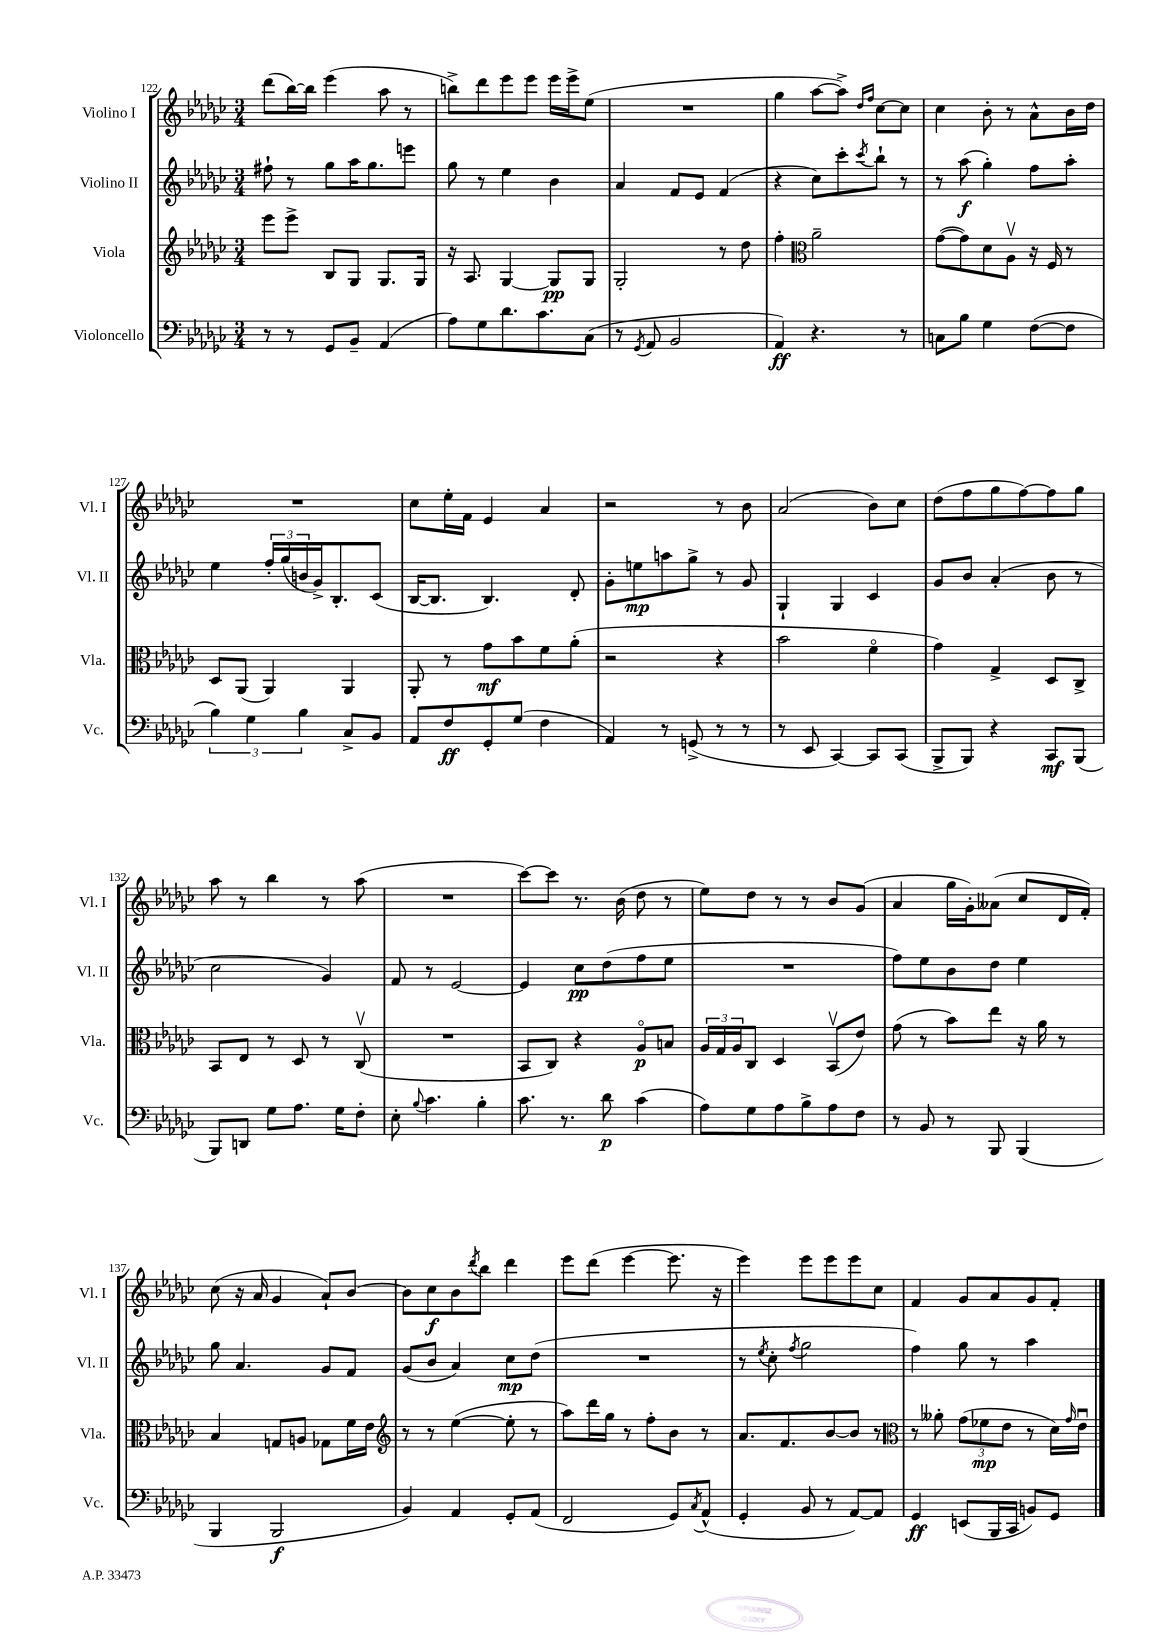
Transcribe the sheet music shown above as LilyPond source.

<<
\new StaffGroup <<
\new Staff = "s0" \with { instrumentName = "Violino I" shortInstrumentName = "Vl. I" } {
    \clef treble \key ges \major \numericTimeSignature \time 3/4
    des'''8( bes''16~) bes''16 ees'''4( aes''8 r8 |
    b''8->) des'''8 ees'''8 ees'''8 ees'''16 ees'''16-> ees''8( |
    R2. |
    ges''4 aes''8~ aes''8->) \grace { des''16 f''16 } ces''8~ ces''8 |
    ces''4 bes'8-. r8 aes'8-^ bes'16 des''16 |
    R2. |
    ces''8 ees''16-. f'16 ees'4 aes'4 |
    r2 r8 bes'8 |
    aes'2( bes'8) ces''8 |
    des''8( f''8 ges''8 f''8~) f''8 ges''8 |
    aes''8 r8 bes''4 r8 aes''8( |
    R2. |
    ces'''8~) ces'''8 r8. bes'16( des''8 r8 |
    ees''8) des''8 r8 r8 bes'8 ges'8( |
    aes'4 ges''16 ges'16-.) aeses'8( ces''8 des'16 f'16-.) |
    ces''8( r16 aes'16 ges'4 aes'8-!) bes'8~ |
    bes'8 ces''8\f bes'8 \acciaccatura { des'''8 } bes''8 des'''4 |
    ees'''8 des'''8( ees'''4~ ees'''8. r16 |
    ees'''4) ees'''8 ees'''8 ees'''8 ces''8 |
    f'4 ges'8 aes'8 ges'8 f'8-. \bar "|." |
}
\new Staff = "s1" \with { instrumentName = "Violino II" shortInstrumentName = "Vl. II" } {
    \clef treble \key ges \major \numericTimeSignature \time 3/4
    fis''8-! r8 ges''8 aes''16 ges''8. e'''8 |
    ges''8 r8 ees''4 bes'4 |
    aes'4 f'8 ees'8 f'4( |
    r4 ces''8) ces'''8-. \acciaccatura { ces'''8 } bes''8-! r8 |
    r8 aes''8\f( ges''4-.) f''8 aes''8-. |
    ees''4 \tuplet 3/2 { f''16-. ges''16( b'16 } ges'16->) bes8.-. ces'8( |
    bes16~ bes8. bes4.) des'8-. |
    ges'8-. e''8\mp a''8 ges''8-> r8 ges'8 |
    ges4-! ges4 ces'4 |
    ges'8 bes'8 aes'4-.( bes'8 r8 |
    ces''2 ges'4) |
    f'8 r8 ees'2~ |
    ees'4 ces''8\pp des''8( f''8 ees''8 |
    R2. |
    f''8) ees''8 bes'8 des''8 ees''4 |
    ges''8 aes'4. ges'8 f'8 |
    ges'8( bes'8 aes'4) ces''8\mp des''8( |
    R2. |
    r8 \acciaccatura { ees''8 } ces''8-. \acciaccatura { f''8 } ges''2 |
    f''4) ges''8 r8 aes''4 \bar "|." |
}
\new Staff = "s2" \with { instrumentName = "Viola" shortInstrumentName = "Vla." } {
    \clef treble \key ges \major \numericTimeSignature \time 3/4
    ees'''8 ees'''8-> bes8 ges8 ges8. ges16 |
    r16 aes8. ges4~ ges8\pp ges8 |
    ges2-. r8 des''8 |
    f''4-. \clef alto aes'2-- |
    ges'8~( ges'8) des'8 aes8\upbow r16 f16 r8 |
    des8 aes,8( aes,4) aes,4 |
    aes,8-. r8 ges'8\mf bes'8 f'8 aes'8-.( |
    r2 r4 |
    bes'2 f'4\flageolet |
    ges'4) ges4-> des8 ces8-> |
    bes,8 ees8 r8 des8 r8 ces8\upbow( |
    R2. |
    bes,8 ces8) r4 aes8\flageolet\p b8 |
    \tuplet 3/2 { aes16 ges16 aes16 } ces8 des4 bes,8\upbow( ees'8) |
    ges'8( r8 bes'8) ees''8 r16 aes'16 r8 |
    bes4 g8 a8 ges8 f'16 ees'16 |
    \clef treble r8 r8 ees''4~( ees''8-. r8 |
    aes''8) des'''16 ges''16 r8 f''8-. bes'8 r8 |
    aes'8. f'8. bes'8~ bes'8 r8 |
    \clef alto r8 aeses'8-. \tuplet 3/2 { ges'8( fes'8\mp ees'8 } r8 des'16) \grace { ges'16 } ees'16\downbow \bar "|." |
}
\new Staff = "s3" \with { instrumentName = "Violoncello" shortInstrumentName = "Vc." } {
    \clef bass \key ges \major \numericTimeSignature \time 3/4
    r8 r8 ges,8 bes,8-- aes,4( |
    aes8) ges8 des'8. ces'8. ces8( |
    r8 \acciaccatura { ges,8 } aes,8 bes,2 |
    aes,4\ff) r4. r8 |
    c8 bes8 ges4 f8~( f8 |
    \tuplet 3/2 { bes4) ges4 bes4 } ces8-> bes,8 |
    aes,8 f8\ff ges,8-. ges8( f4 |
    aes,4) r8 g,8->( r8 r8 |
    r8 ees,8 ces,4~) ces,8 ces,8( |
    bes,,8-> bes,,8) r4 ces,8\mf bes,,8( |
    bes,,8) d,8 ges8 aes8. ges16 f8-. |
    ees8-. \appoggiatura { bes8 } ces'4. bes4-. |
    ces'8. r8. des'8\p ces'4( |
    aes8) ges8 aes8 bes8-> aes8 f8 |
    r8 bes,8 r8 bes,,8 bes,,4( |
    bes,,4 bes,,2\f |
    bes,4) aes,4 ges,8-. aes,8( |
    f,2 ges,8) \acciaccatura { ces8 } aes,8-^( |
    ges,4-. bes,8 r8 aes,8~) aes,8 |
    ges,4\ff e,8( bes,,16 ces,16 b,8) ges,8 \bar "|." |
}
>>
>>
\layout { \context { \Score currentBarNumber = #122 } }
